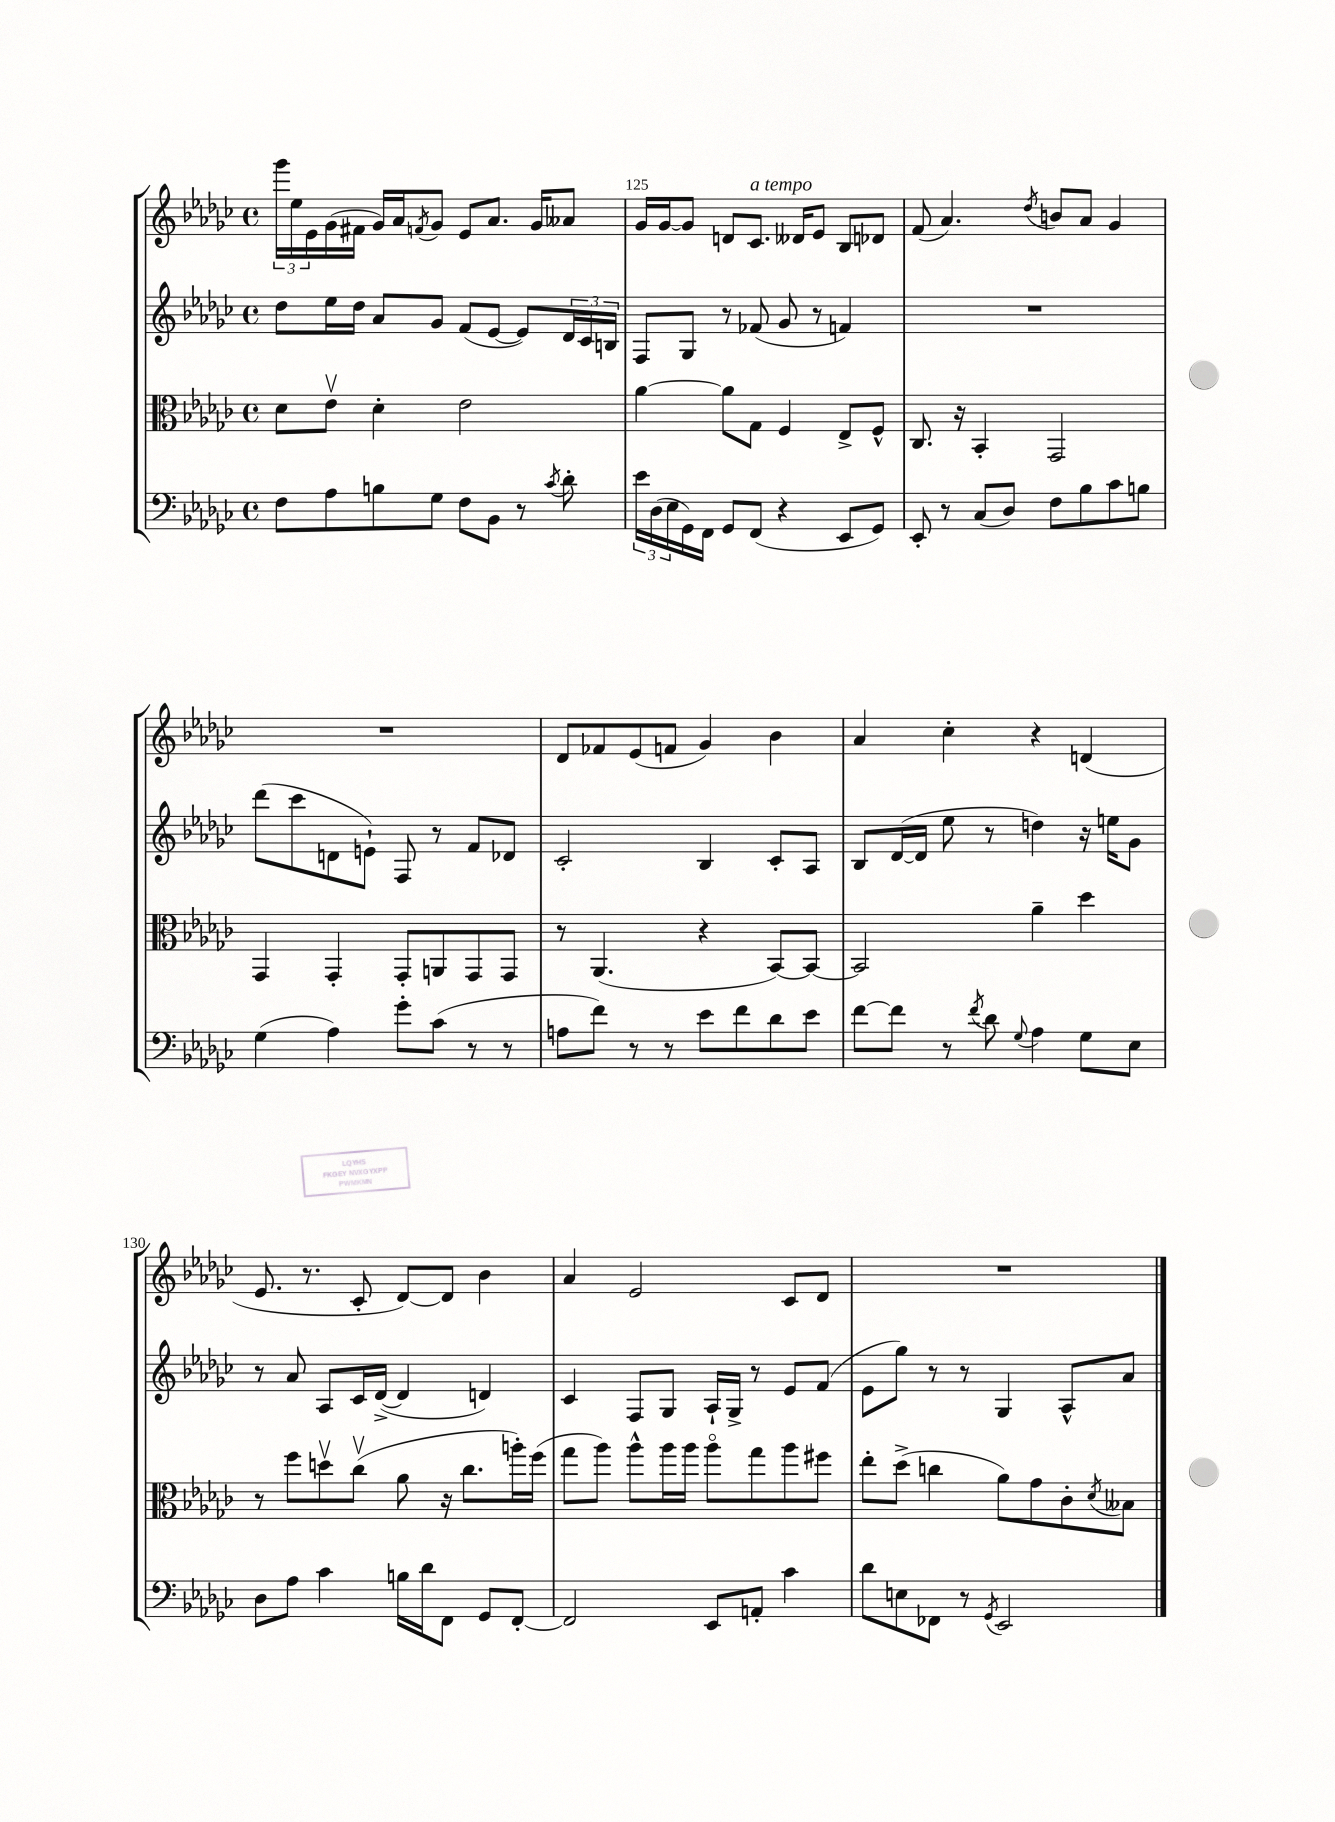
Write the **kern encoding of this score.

**kern	**kern	**kern	**kern
*part4	*part3	*part2	*part1
*staff4	*staff3	*staff2	*staff1
*clefF4	*clefC3	*clefG2	*clefG2
*k[b-e-a-d-g-c-]	*k[b-e-a-d-g-c-]	*k[b-e-a-d-g-c-]	*k[b-e-a-d-g-c-]
*M4/4	*M4/4	*M4/4	*M4/4
*met(c)	*met(c)	*met(c)	*met(c)
=124	=124	=124	=124
8F\L	8d-\L	8dd-\L	24ggg-\LL
.	.	.	24ee-\
.	.	.	24e-\
8A-\	8e-v\J	16ee-\L	(16g-\
.	.	16dd-\JJ	16f#X\JJ
8Bn\	4d-'\	8a-/L	16g-/LL)
.	.	.	16a-/J
.	.	.	8qfn/
8G-\J	.	8g-/J	8g-/J
8F\L	2e-\	(8f/L	8e-/L
8BB-\J	.	[8e-/J	8.a-/J
8r	.	8e-/L])	.
.	.	.	16g-/KL
8qc-/	.	.	.
8d-'\	.	24d-/L	8a--X/J
.	.	24c-/	.
.	.	24Bn/JJ	.
=125	=125	=125	=125
24e-\LL	[4a-\	8F/L	16g-/LL
(24D-\	.	.	.
.	.	.	[16g-/J
24E-\	.	.	.
16GG-\)	.	8G-/J	8g-/J]
16FF\JJ	.	.	.
8GG-/L	8a-\L]	8r	8dn/L
!	!	!	!LO:TX:a:i:t=a tempo
(8FF/J	8G-\J	(8f-X/	8.c-/J
4r	4F/	8g-/	.
.	.	.	16d--X/KL
.	.	8r	8e-/J
8EE-/L	8E-^/L	4fn/)	8B-/L
8GG-/J)	8F^^/J	.	8d-X/J
=126	=126	=126	=126
8EE-'/	8.C-/	1r	(8f/
8r	.	.	4.a-/)
.	16r	.	.
(8C-/L	4BB-'/	.	.
8D-/J)	.	.	.
.	.	.	8qdd-/
8F\L	2GG-/	.	8bn/L
8B-\	.	.	8a-/J
8c-\	.	.	4g-/
8Bn\J	.	.	.
!!LO:LB:g=z
=127	=127	=127	=127
(4G-\	4GG-/	(8ddd-\L	1r
.	.	8ccc-\	.
4A-\)	4GG-'/	8dn\	.
.	.	8en`\J)	.
8g-'\L	8GG-'/L	8F/	.
(8c-\J	8AAn/	8r	.
8r	8GG-/	8f/L	.
8r	8GG-/J	8d-X/J	.
=128	=128	=128	=128
8An\L	8r	2c-'/	8d-/L
8f\J)	(4.AA-/	.	8f-X/
8r	.	.	(8e-/
8r	.	.	8fn/J
8e-\L	4r	4B-/	4g-/)
8f\	.	.	.
8d-\	[8BB-/L)	8c-'/L	4b-\
8e-\J	8BB-/J_	8A-/J	.
=129	=129	=129	=129
[8f\L	2BB-/]	8B-/L	4a-/
8f\J]	.	([16d-/L	.
.	.	16d-/JJ]	.
8r	.	8ee-\	4cc-'\
8qf/	.	.	.
8d-\	.	8r	.
8qqG-/	.	.	.
4A-\	4a-~\	4ddn\)	4r
8G-\L	4dd-\	16r	(4dn/
.	.	16een\KL	.
8E-\J	.	8g-\J	.
!!LO:LB:g=z
=130	=130	=130	=130
8D-\L	8r	8r	8.e-/
8A-\J	8ff\L	8a-/	.
.	.	.	8.r
4c-\	8ddnv\	8A-/L	.
.	(8cc-v\J	16c-/L	8c-'/
.	.	([16d-^/JJ	.
16Bn\LL	8a-\	4d-/]	[8d-/L)
16d-\J	.	.	.
8FF\J	16r	.	8d-/J]
.	8.cc-\L	.	.
8GG-/L	.	4dn/)	4b-\
[8FF'/J	16aan'\L)	.	.
.	(16ff\JJ	.	.
=131	=131	=131	=131
2FF/]	8gg-\L	4c-/	4a-/
.	8aa-\J)	.	.
.	8aa-^^\L	8F/L	2e-/
.	16aa-\L	8G-/J	.
.	16aa-\JJ	.	.
8EE-/L	8aa-\L	16A-`/LL	.
.	.	16G-^/JJ	.
8AAn'/J	8gg-\	8r	.
4c-\	8aa-\	8e-/L	8c-/L
.	8ff#X\J	(8f/J	8d-/J
=132	=132	=132	=132
8d-\L	8ee-'\L	8e-\L	1r
8En\	(8dd-^\J	8gg-\J)	.
8FF-X\J	4ccn\	8r	.
8r	.	8r	.
8qGG-/	.	.	.
2EE-/	8a-\L)	4G-/	.
.	8g-\	.	.
.	8c-'\	8A-^^/L	.
.	8qd-/	.	.
.	8B--X\J	8a-/J	.
==	==	==	==
*-	*-	*-	*-
